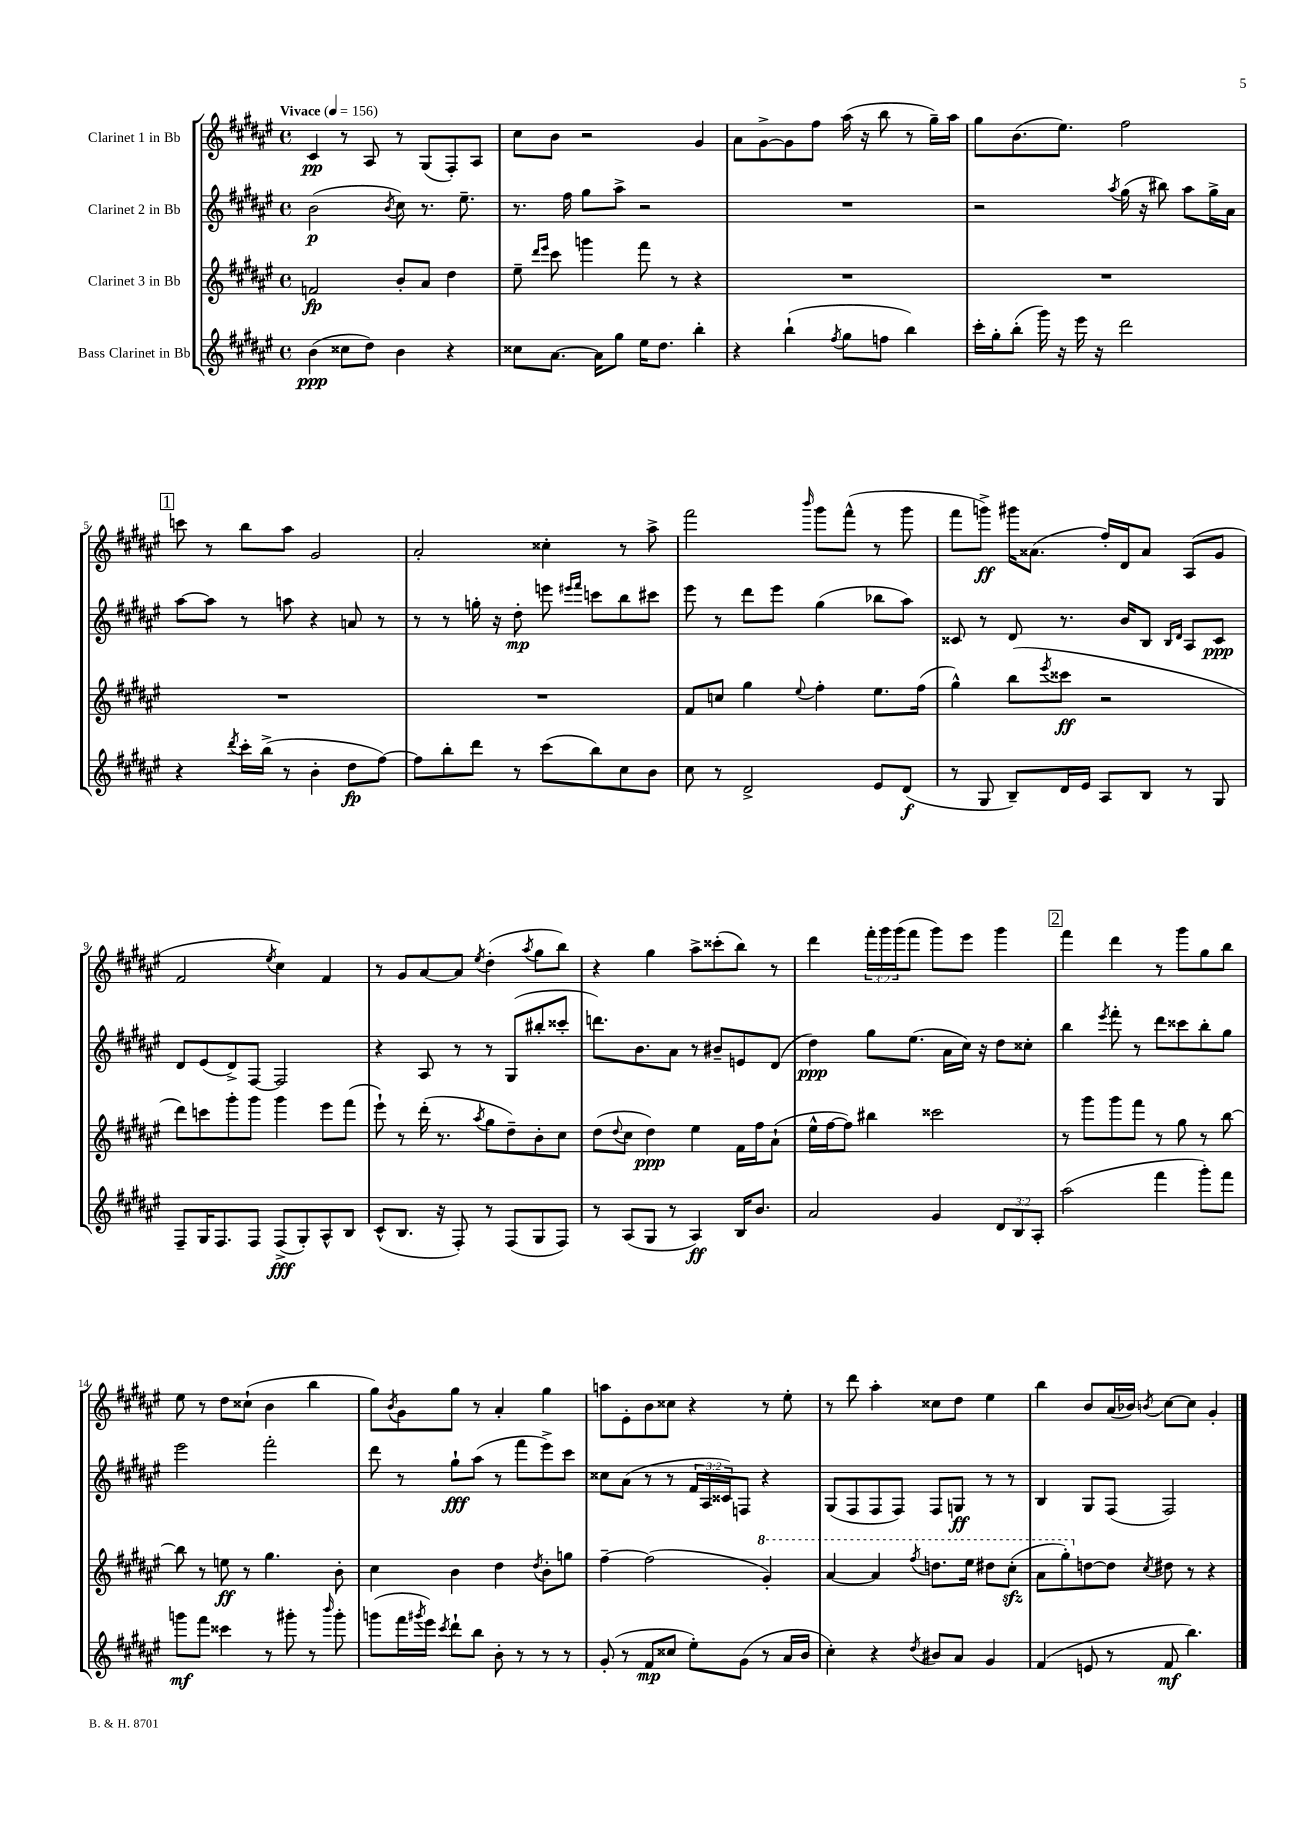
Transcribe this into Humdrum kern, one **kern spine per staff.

**kern	**dynam	**kern	**dynam	**kern	**dynam	**kern	**dynam
*part4	*part4	*part3	*part3	*part2	*part2	*part1	*part1
*staff4	*staff4	*staff3	*staff3	*staff2	*staff2	*staff1	*staff1
*I"Bass Clarinet in Bb	*	*I"Clarinet 3 in Bb	*	*I"Clarinet 2 in Bb	*	*I"Clarinet 1 in Bb	*
*clefG2	*	*clefG2	*	*clefG2	*	*clefG2	*
*k[f#c#g#d#a#e#]	*	*k[f#c#g#d#a#e#]	*	*k[f#c#g#d#a#e#]	*	*k[f#c#g#d#a#e#]	*
*M4/4	*	*M4/4	*	*M4/4	*	*M4/4	*
*met(c)	*	*met(c)	*	*met(c)	*	*met(c)	*
*MM156	*	*MM156	*	*MM156	*	*MM156	*
=1	=1	=1	=1	=1	=1	=1	=1
!	!	!	!	!	!	!LO:TX:a:B:t=Vivace	!
(4b\	ppp	2fn/	fp	(2b\	p	4c#/	pp
8cc##X\L	.	.	.	.	.	8r	.
8dd#\J)	.	.	.	.	.	8A#/	.
.	.	.	.	8qb/	.	.	.
4b\	.	8b'/L	.	8cc#\)	.	8r	.
.	.	8a#/J	.	8.r	.	(8G#/L	.
4r	.	4dd#\	.	.	.	8F#'/)	.
.	.	.	.	8.ee#~\	.	.	.
.	.	.	.	.	.	8A#/J	.
=2	=2	=2	=2	=2	=2	=2	=2
8cc##X\L	.	8ee#~\	.	8.r	.	8cc#\L	.
.	.	16qqddd#/LL	.	.	.	.	.
.	.	16qqeee#/JJ	.	.	.	.	.
[8.a#\J	.	8ccc#\	.	.	.	8b\J	.
.	.	.	.	16ff#\	.	.	.
.	.	4gggn\	.	8gg#\L	.	2r	.
16a#\KL]	.	.	.	.	.	.	.
8gg#\J	.	.	.	8aa#^\J	.	.	.
16ee#\KL	.	8fff#\	.	2r	.	.	.
8.dd#\J	.	.	.	.	.	.	.
.	.	8r	.	.	.	.	.
4bb'\	.	4r	.	.	.	4g#/	.
=3	=3	=3	=3	=3	=3	=3	=3
4r	.	1r	.	1r	.	8a#\L	.
.	.	.	.	.	.	[8g#^\	.
(4bb`\	.	.	.	.	.	8g#\]	.
.	.	.	.	.	.	8ff#\J	.
8qff#/	.	.	.	.	.	.	.
8gg#\L	.	.	.	.	.	(16aa#\	.
.	.	.	.	.	.	16r	.
8ffn\J	.	.	.	.	.	8bb\	.
4bb\)	.	.	.	.	.	8r	.
.	.	.	.	.	.	16gg#~\LL)	.
.	.	.	.	.	.	16aa#\JJ	.
=4	=4	=4	=4	=4	=4	=4	=4
16ccc#'\LL	.	1r	.	2r	.	8gg#\L	.
16gg#'\J	.	.	.	.	.	.	.
(8bb'\J	.	.	.	.	.	(8.b\	.
16ggg#\)	.	.	.	.	.	.	.
16r	.	.	.	.	.	8.ee#\J)	.
16eee#\	.	.	.	.	.	.	.
16r	.	.	.	.	.	.	.
.	.	.	.	8qaa#/	.	.	.
2ddd#\	.	.	.	(16gg#\	.	2ff#\	.
.	.	.	.	16r	.	.	.
.	.	.	.	8bb#X\)	.	.	.
.	.	.	.	8aa#\L	.	.	.
.	.	.	.	16gg#^\L	.	.	.
.	.	.	.	16a#\JJ	.	.	.
!!LO:LB:g=z
!!LO:REH:place=s1:t=1
=5	=5	=5	=5	=5	=5	=5	=5
4r	.	1r	.	[8aa#\L	.	8cccn\	.
.	.	.	.	8aa#\J]	.	8r	.
8qddd#/	.	.	.	.	.	.	.
16ccc#'\LL	.	.	.	8r	.	8bb\L	.
(16bb^\JJ	.	.	.	.	.	.	.
8r	.	.	.	8aan\	.	8aa#\J	.
4b'\	.	.	.	4r	.	2g#/	.
8dd#\L	fp	.	.	8an/	.	.	.
[8ff#\J)	.	.	.	8r	.	.	.
=6	=6	=6	=6	=6	=6	=6	=6
8ff#\L]	.	1r	.	8r	.	2a#'/	.
8bb'\	.	.	.	8r	.	.	.
8ddd#\J	.	.	.	16ggn'\	.	.	.
.	.	.	.	16r	.	.	.
8r	.	.	.	8dd#'\	mp	.	.
(8ccc#\L	.	.	.	8eeen\	.	4cc##X'\	.
.	.	.	.	16qqeee#X/LL	.	.	.
.	.	.	.	16qqfff#/JJ	.	.	.
8bb\)	.	.	.	8cccn\L	.	.	.
8cc#\	.	.	.	8bb\	.	8r	.
8b\J	.	.	.	8ccc#X\J	.	8aa#^\	.
=7	=7	=7	=7	=7	=7	=7	=7
8cc#\	.	8f#/L	.	8eee#\	.	2fff#\	.
8r	.	8ccn/J	.	8r	.	.	.
2d#^/	.	4gg#\	.	8ddd#\L	.	.	.
.	.	.	.	8eee#\J	.	.	.
.	.	8qqee#/	.	.	.	16qqbbb/	.
.	.	4ff#'\	.	(4gg#\	.	8ggg#\L	.
.	.	.	.	.	.	(8fff#^^\J	.
8e#/L	.	8.ee#\L	.	8bb-X\L	.	8r	.
(8d#/J	f	.	.	8aa#\J)	.	8ggg#\	.
.	.	(16ff#\Jk	.	.	.	.	.
=8	=8	=8	=8	=8	=8	=8	=8
8r	.	4gg#^^\)	.	8c##X/	.	8fff#\L	.
8G#/	.	.	.	8r	.	8gggn^\J)	ff
8B~/L)	.	(8bb\L	.	8d#/	.	16ggg#X\KL	.
.	.	.	.	.	.	(8.a##X\J	.
.	.	8qeee#/	.	.	.	.	.
16d#/L	.	8ccc##X\J	ff	8.r	.	.	.
16e#/JJ	.	.	.	.	.	.	.
8A#/L	.	2r	.	.	.	16ff#'/LL)	.
.	.	.	.	16b/KL	.	16d#/J	.
8B/J	.	.	.	8B/J	.	8a##/J	.
.	.	.	.	16qqB/LL	.	.	.
.	.	.	.	16qqd#/JJ	.	.	.
8r	.	.	.	8A#/L	.	(8A#/L	.
8G#/	.	.	.	8c##/J	ppp	8g#/J	.
!!LO:LB:g=z
=9	=9	=9	=9	=9	=9	=9	=9
8F#~/L	.	8ddd#\L)	.	8d#/L	.	2f#/	.
16G#/K	.	8cccn\	.	(8e#/	.	.	.
8.F#/	.	.	.	.	.	.	.
.	.	8ggg#'\	.	8d#^/)	.	.	.
8F#/J	.	8ggg#\J	.	[8F#/J	.	.	.
.	.	.	.	.	.	8qee#/	.
(8F#^/L	fff	4ggg#\	.	2F#/]	.	4cc#\)	.
8G#'/)	.	.	.	.	.	.	.
8A#^^/	.	8eee#\L	.	.	.	4f#/	.
8B/J	.	(8fff#\J	.	.	.	.	.
=10	=10	=10	=10	=10	=10	=10	=10
(8c#^^/L	.	8eee#`\)	.	4r	.	8r	.
8.B/J	.	8r	.	.	.	8g#/L	.
.	.	(16ddd#'\	.	8A#/	.	[8a#/	.
16r	.	8.r	.	.	.	.	.
8F#'/)	.	.	.	8r	.	8a#/J]	.
.	.	8qaa#/	.	.	.	8qee#/	.
8r	.	8gg#\L	.	8r	.	(4dd#'\	.
(8F#/L	.	8dd#~\)	.	(8G#/L	.	.	.
.	.	.	.	.	.	8qaa#/	.
8G#/	.	8b'\	.	8bb#X'/	.	8gg#\L	.
8F#/J)	.	8cc#\J	.	8ccc##X'/J	.	8bb\J)	.
=11	=11	=11	=11	=11	=11	=11	=11
8r	.	(8dd#\L	.	8.dddn\L)	.	4r	.
.	.	8qqdd#/	.	.	.	.	.
(8A#/L	.	8cc#\J	.	.	.	.	.
.	.	.	.	8.b\	.	.	.
8G#/J	.	4dd#\)	ppp	.	.	4gg#\	.
8r	.	.	.	8a#\J	.	.	.
4A#/)	ff	4ee#\	.	8r	.	8aa#^\L	.
.	.	.	.	8b#X~/L	.	(8ccc##X'\	.
16B/KL	.	16f#\LL	.	8en/	.	8bb\J)	.
8.b/J	.	16ff#\J	.	.	.	.	.
.	.	(8a#`\J	.	(8d#/J	.	8r	.
=12	=12	=12	=12	=12	=12	=12	=12
2a#/	.	16ee#^^\LL	.	4dd#\)	ppp	4ddd#\	.
.	.	[16ff#\J	.	.	.	.	.
.	.	8ff#\J])	.	.	.	.	.
.	.	4bb#X\	.	8gg#\L	.	24fff#'\LL	.
.	.	.	.	.	.	24ggg#\	.
.	.	.	.	.	.	(24ggg#\J	.
.	.	.	.	(8.ee#\J	.	8fff#\J	.
4g#/	.	2ccc##X\	.	.	.	8ggg#\L)	.
.	.	.	.	16a#\LL	.	.	.
.	.	.	.	16cc#\JJ)	.	8eee#\J	.
.	.	.	.	16r	.	.	.
12d#/L	.	.	.	8dd#\L	.	4ggg#\	.
12B/	.	.	.	.	.	.	.
.	.	.	.	8cc##X'\J	.	.	.
12A#'/J	.	.	.	.	.	.	.
!!LO:REH:place=s1:t=2
=13	=13	=13	=13	=13	=13	=13	=13
(2aa#\	.	8r	.	4bb\	.	4fff#\	.
.	.	8ggg#\L	.	.	.	.	.
.	.	.	.	8qeee#/	.	.	.
.	.	8ggg#\	.	8fff#'\	.	4ddd#\	.
.	.	8fff#\J	.	8r	.	.	.
4fff#\	.	8r	.	8ddd#\L	.	8r	.
.	.	8gg#\	.	8ccc##X\	.	8ggg#\L	.
8ggg#'\L)	.	8r	.	8bb'\	.	8gg#\	.
8fff#\J	.	[8bb\	.	8gg#\J	.	8bb\J	.
!!LO:LB:g=z
=14	=14	=14	=14	=14	=14	=14	=14
8gggn\L	mf	8bb\]	.	2eee#\	.	8ee#\	.
8fff#\J	.	8r	.	.	.	8r	.
4ccc##X\	.	8een\	ff	.	.	8dd#\L	.
.	.	8r	.	.	.	(8cc##X`\J	.
8r	.	4.gg#\	.	2fff#'\	.	4b\	.
8ggg#X'\	.	.	.	.	.	.	.
8r	.	.	.	.	.	4bb\	.
16qqbbb/	.	.	.	.	.	.	.
8ggg#'\	.	8b'\	.	.	.	.	.
=15	=15	=15	=15	=15	=15	=15	=15
(8gggn\L	.	4cc#\	.	8ddd#\	.	8gg#\L)	.
.	.	.	.	.	.	8qb/	.
16fff#\L	.	.	.	8r	.	8g#\	.
8qggg#X/	.	.	.	.	.	.	.
16eee#\JJ)	.	.	.	.	.	.	.
8qccc#/	.	.	.	.	.	.	.
8ddd#`\L	.	4b\	.	8gg#`\L	fff	8gg#\J	.
8bb\J	.	.	.	(8aa#\J	.	8r	.
8b'\	.	4dd#\	.	8r	.	4a#'/	.
8r	.	.	.	8fff#\L	.	.	.
.	.	8qdd#/	.	.	.	.	.
8r	.	8b'\L	.	8eee#^\)	.	4gg#\	.
8r	.	8ggn\J	.	8ccc#\J	.	.	.
=16	=16	=16	=16	=16	=16	=16	=16
(8g#'/	.	[4ff#~\	.	8cc##X\L	.	8aan\L	.
8r	.	.	.	(8a#\J	.	8e#'\	.
8f#/L	mp	(2ff#\]	.	8r	.	8b\	.
8cc##X/J	.	.	.	8r	.	8cc##X\J	.
8ee#'\L)	.	.	.	24f#/LL	.	4r	.
.	.	.	.	24A#/	.	.	.
.	.	.	.	24c##X/J)	.	.	.
(8g#\J	.	.	.	8Fn/J	.	.	.
*	*	*8va	*	*	*	*	*
8r	.	4gg#'/)	.	4r	.	8r	.
16a#/LL	.	.	.	.	.	8ee#'\	.
16b/JJ	.	.	.	.	.	.	.
=17	=17	=17	=17	=17	=17	=17	=17
4cc#'\)	.	[4aa#/	.	(8G#/L	.	8r	.
.	.	.	.	8F#/	.	8ddd#\	.
4r	.	4aa#/]	.	8F#/	.	4aa#'\	.
.	.	.	.	8F#/J)	.	.	.
8qdd#/	.	8qfff#/	.	.	.	.	.
8b#X/L	.	8.dddn\L	.	8F#/L	.	8cc##X\L	.
8a#/J	.	.	.	8Gn/J	ff	8dd#\J	.
.	.	16eee#\Jk	.	.	.	.	.
4g#/	.	8ddd#X\L	.	8r	.	4ee#\	.
.	.	(8ccc#zz'\J	.	8r	.	.	.
=18	=18	=18	=18	=18	=18	=18	=18
(4f#/	.	8aa#\L	.	4B/	.	4bb\	.
.	.	8ggg#'\)	.	.	.	.	.
*	*	*X8va	*	*	*	*	*
8en/	.	[8ddn\	.	8G#/L	.	8b/L	.
8r	.	8dd\J]	.	(8F#/J	.	(16a#/L	.
.	.	.	.	.	.	16b-X/JJ)	.
.	.	8qcc#/	.	.	.	8qbn/	.
8f#/	mf	8dd#X\	.	2F#/)	.	[8cc#\L	.
4.bb\)	.	8r	.	.	.	8cc#\J]	.
.	.	4r	.	.	.	4g#'/	.
==	==	==	==	==	==	==	==
*-	*-	*-	*-	*-	*-	*-	*-
